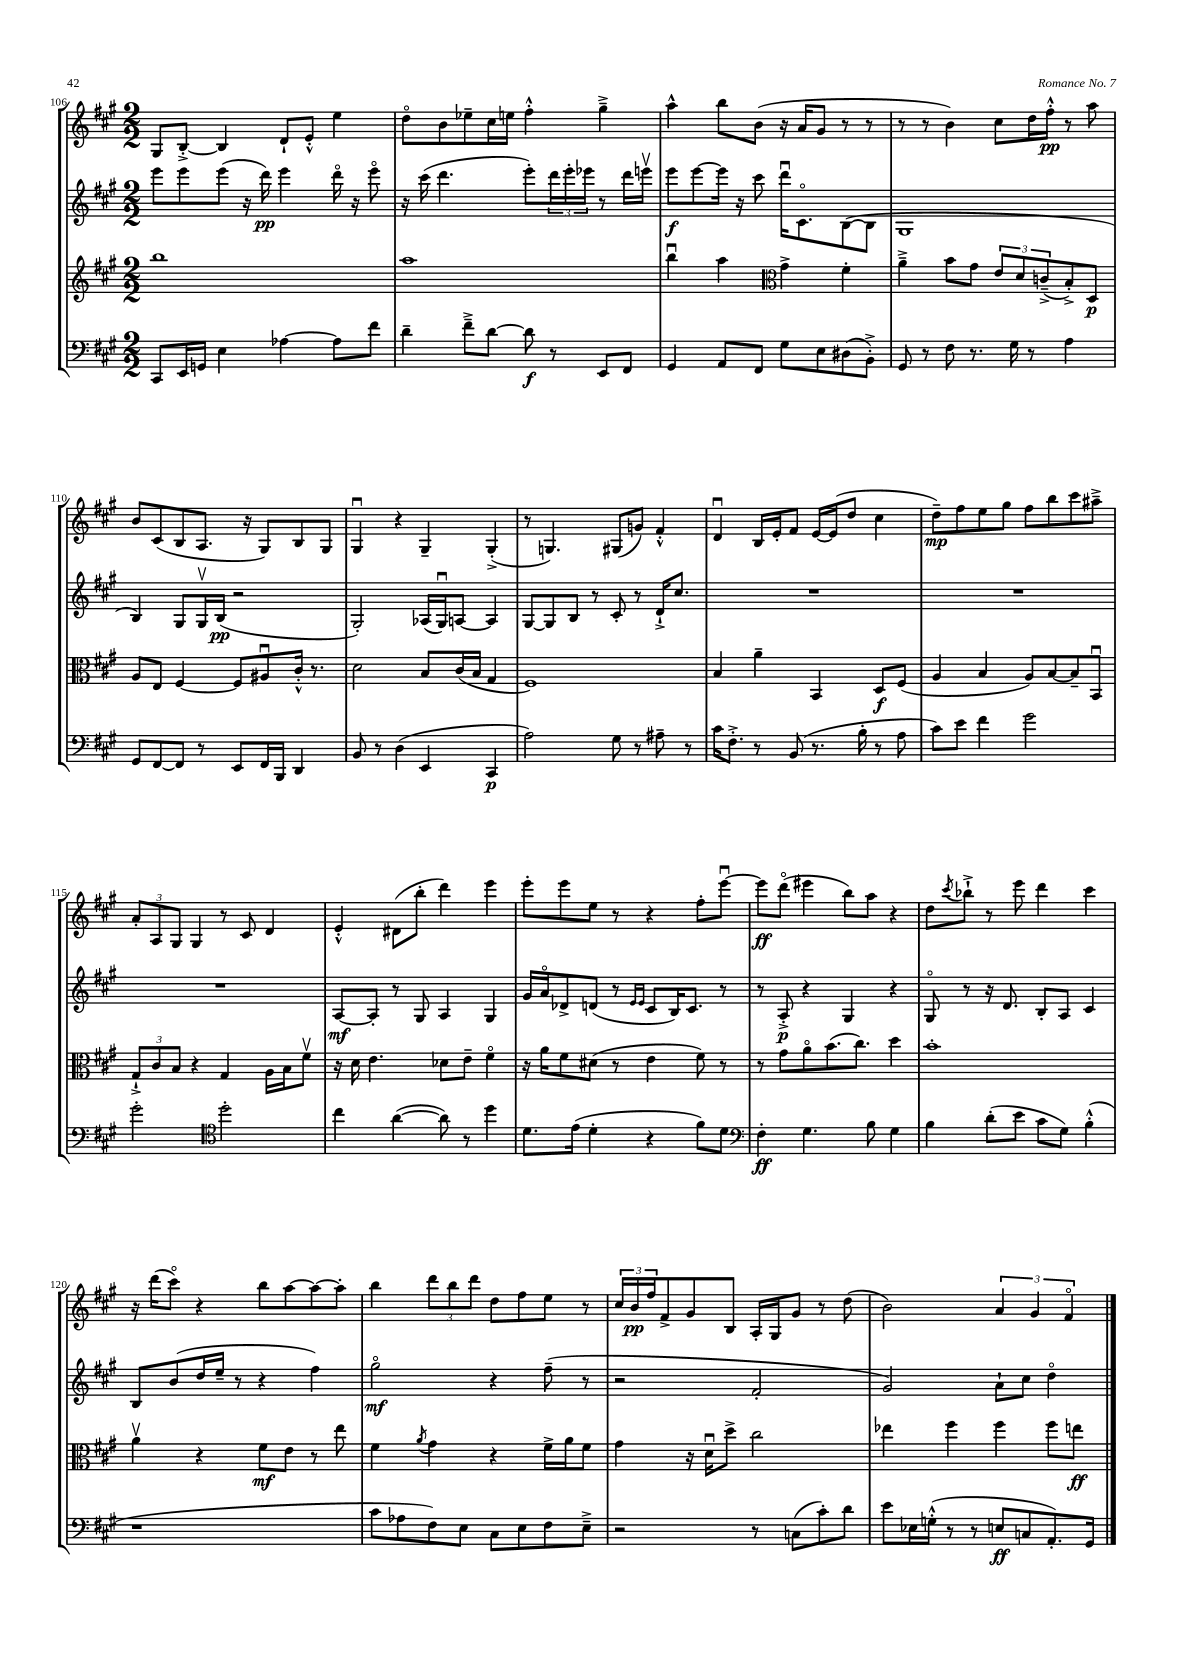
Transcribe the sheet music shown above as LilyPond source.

<<
\new StaffGroup <<
\new Staff = "s0" {
    \clef treble \key a \major \numericTimeSignature \time 2/2
    gis8 b8~-.-> b4 d'8-! e'8-.-^ e''4 |
    d''8\flageolet b'8 ees''8-- cis''16 e''16 fis''4-.-^ gis''4---> |
    a''4-^ b''8 b'8( r16 a'16 gis'8 r8 r8 |
    r8 r8 b'4) cis''8 d''16 fis''16-.-^\pp r8 a''8 |
    b'8 cis'8( b8 a8. r16 gis8) b8 gis8 |
    gis4\downbow r4 gis4-- gis4-.->( |
    r8 g4.) gis8( g'8) fis'4-.-^ |
    d'4\downbow b16 e'16-. fis'8 e'16~ e'16( d''8 cis''4 |
    d''8--\mp) fis''8 e''8 gis''8 fis''8 b''8 cis'''8 ais''8---> |
    \tuplet 3/2 { a'8-. a8 gis8 } gis4 r8 cis'8 d'4 |
    e'4-.-^ dis'8( b''8-. d'''4) e'''4 |
    e'''8-. e'''8 e''8 r8 r4 fis''8-. e'''8~\downbow |
    e'''8\ff d'''8\flageolet( eis'''4 b''8) a''8 r4 |
    d''8 \acciaccatura { cis'''8 } bes''8-!-> r8 e'''8 d'''4 cis'''4 |
    r16 d'''16( cis'''8\flageolet) r4 b''8 a''8~ a''8~ a''8-. |
    b''4 \tuplet 3/2 { d'''8 b''8 d'''8 } d''8 fis''8 e''8 r8 |
    \tuplet 3/2 { cis''16 b'16\pp fis''16 } fis'8-> gis'8 b8 a16-. gis16 gis'8 r8 d''8( |
    b'2) \tuplet 3/2 { a'4 gis'4 fis'4\flageolet } \bar "|." |
}
\new Staff = "s1" {
    \clef treble \key a \major \numericTimeSignature \time 2/2
    e'''8 e'''8 e'''8( r16 d'''16\pp) e'''4 d'''16\flageolet r16 e'''8\flageolet |
    r16 cis'''16( d'''4. e'''8-.) \tuplet 3/2 { d'''16 e'''16-. ees'''16 } r8 d'''16 e'''16\upbow |
    e'''8\f e'''8~ e'''16 r16 cis'''8 d'''16\downbow cis'8.\flageolet b8~( b8 |
    gis1 |
    b4) gis8 gis16\upbow b16\pp( r2 |
    gis2-.) aes16( gis16\downbow) a8~ a4 |
    gis8~ gis8 b8 r8 cis'8-. r8 d'16-!-> cis''8. |
    R1 |
    R1 |
    R1 |
    a8~\mf a8-. r8 gis8 a4 gis4 |
    gis'16 a'16\flageolet des'8-> d'8( r8 \grace { e'16 e'16 } cis'8 b16) cis'8. r8 |
    r8 a8-.->\p r4 gis4 r4 |
    gis8\flageolet r8 r16 d'8. b8-. a8 cis'4 |
    b8 b'8( d''16 e''16-- r8 r4 fis''4) |
    gis''2\flageolet\mf r4 fis''8--( r8 |
    r2 fis'2-. |
    gis'2) a'8-! cis''8 d''4\flageolet \bar "|." |
}
\new Staff = "s2" {
    \clef treble \key a \major \numericTimeSignature \time 2/2
    b''1 |
    a''1 |
    b''4\downbow a''4 \clef alto gis'4-> fis'4-. |
    a'4---> b'8 gis'8 \tuplet 3/2 { e'8 d'8 c'8--->( } b8-.->) d8\p |
    a8 e8 fis4~ fis8 ais8\downbow cis'16-.-^ r8. |
    d'2 b8 cis'16( b16 gis4 |
    fis1) |
    b4 a'4-- b,4 d8\f fis8( |
    a4 b4 a8) b8~ b8-- b,8\downbow |
    \tuplet 3/2 { gis8-!-> cis'8 b8 } r4 gis4 a16 b16 fis'8\upbow |
    r16 d'16 e'4. des'8 e'8-- fis'4\flageolet |
    r16 a'16 fis'8 dis'8( r8 e'4 fis'8) r8 |
    r8 gis'8 a'8\flageolet b'8.( cis''8.) d''4 |
    b'1-. |
    a'4\upbow r4 fis'8\mf e'8 r8 e''8 |
    fis'4 \acciaccatura { a'8 } gis'4 r4 fis'16-> a'16 fis'8 |
    gis'4 r16 d'16\downbow d''8-> cis''2 |
    ees''4 fis''4 fis''4 fis''8 e''8\ff \bar "|." |
}
\new Staff = "s3" {
    \clef bass \key a \major \numericTimeSignature \time 2/2
    cis,8 e,16 g,16 e4 aes4~ aes8 fis'8 |
    d'4-- fis'8---> d'8~ d'8\f r8 e,8 fis,8 |
    gis,4 a,8 fis,8 gis8 e8 dis8( b,8-.->) |
    gis,8 r8 fis8 r8. gis16 r8 a4 |
    gis,8 fis,8~ fis,8 r8 e,8 fis,16 b,,16 d,4 |
    b,8 r8 d4( e,4 cis,4\p |
    a2) gis8 r8 ais8-- r8 |
    cis'16 fis8.-.-> r8 b,8( r8. b16-. r8 a8 |
    cis'8) e'8 fis'4 gis'2 |
    gis'2-. \clef tenor d''2-. |
    cis''4 a'4~( a'8) r8 d''4 |
    d'8. e'16( d'4-. r4 fis'8) d'8 |
    \clef bass fis4-.\ff gis4. b8 gis4 |
    b4 d'8-.( e'8 cis'8 gis8) b4-.-^( |
    r1 |
    cis'8 aes8 fis8) e8 cis8 e8 fis8 e8---> |
    r2 r8 c8( cis'8-.) d'8 |
    e'8 ees16 g16-.-^( r8 r8 e8\ff c8 a,8.-.) gis,16 \bar "|." |
}
>>
>>
\layout { \context { \Score currentBarNumber = #106 } }
